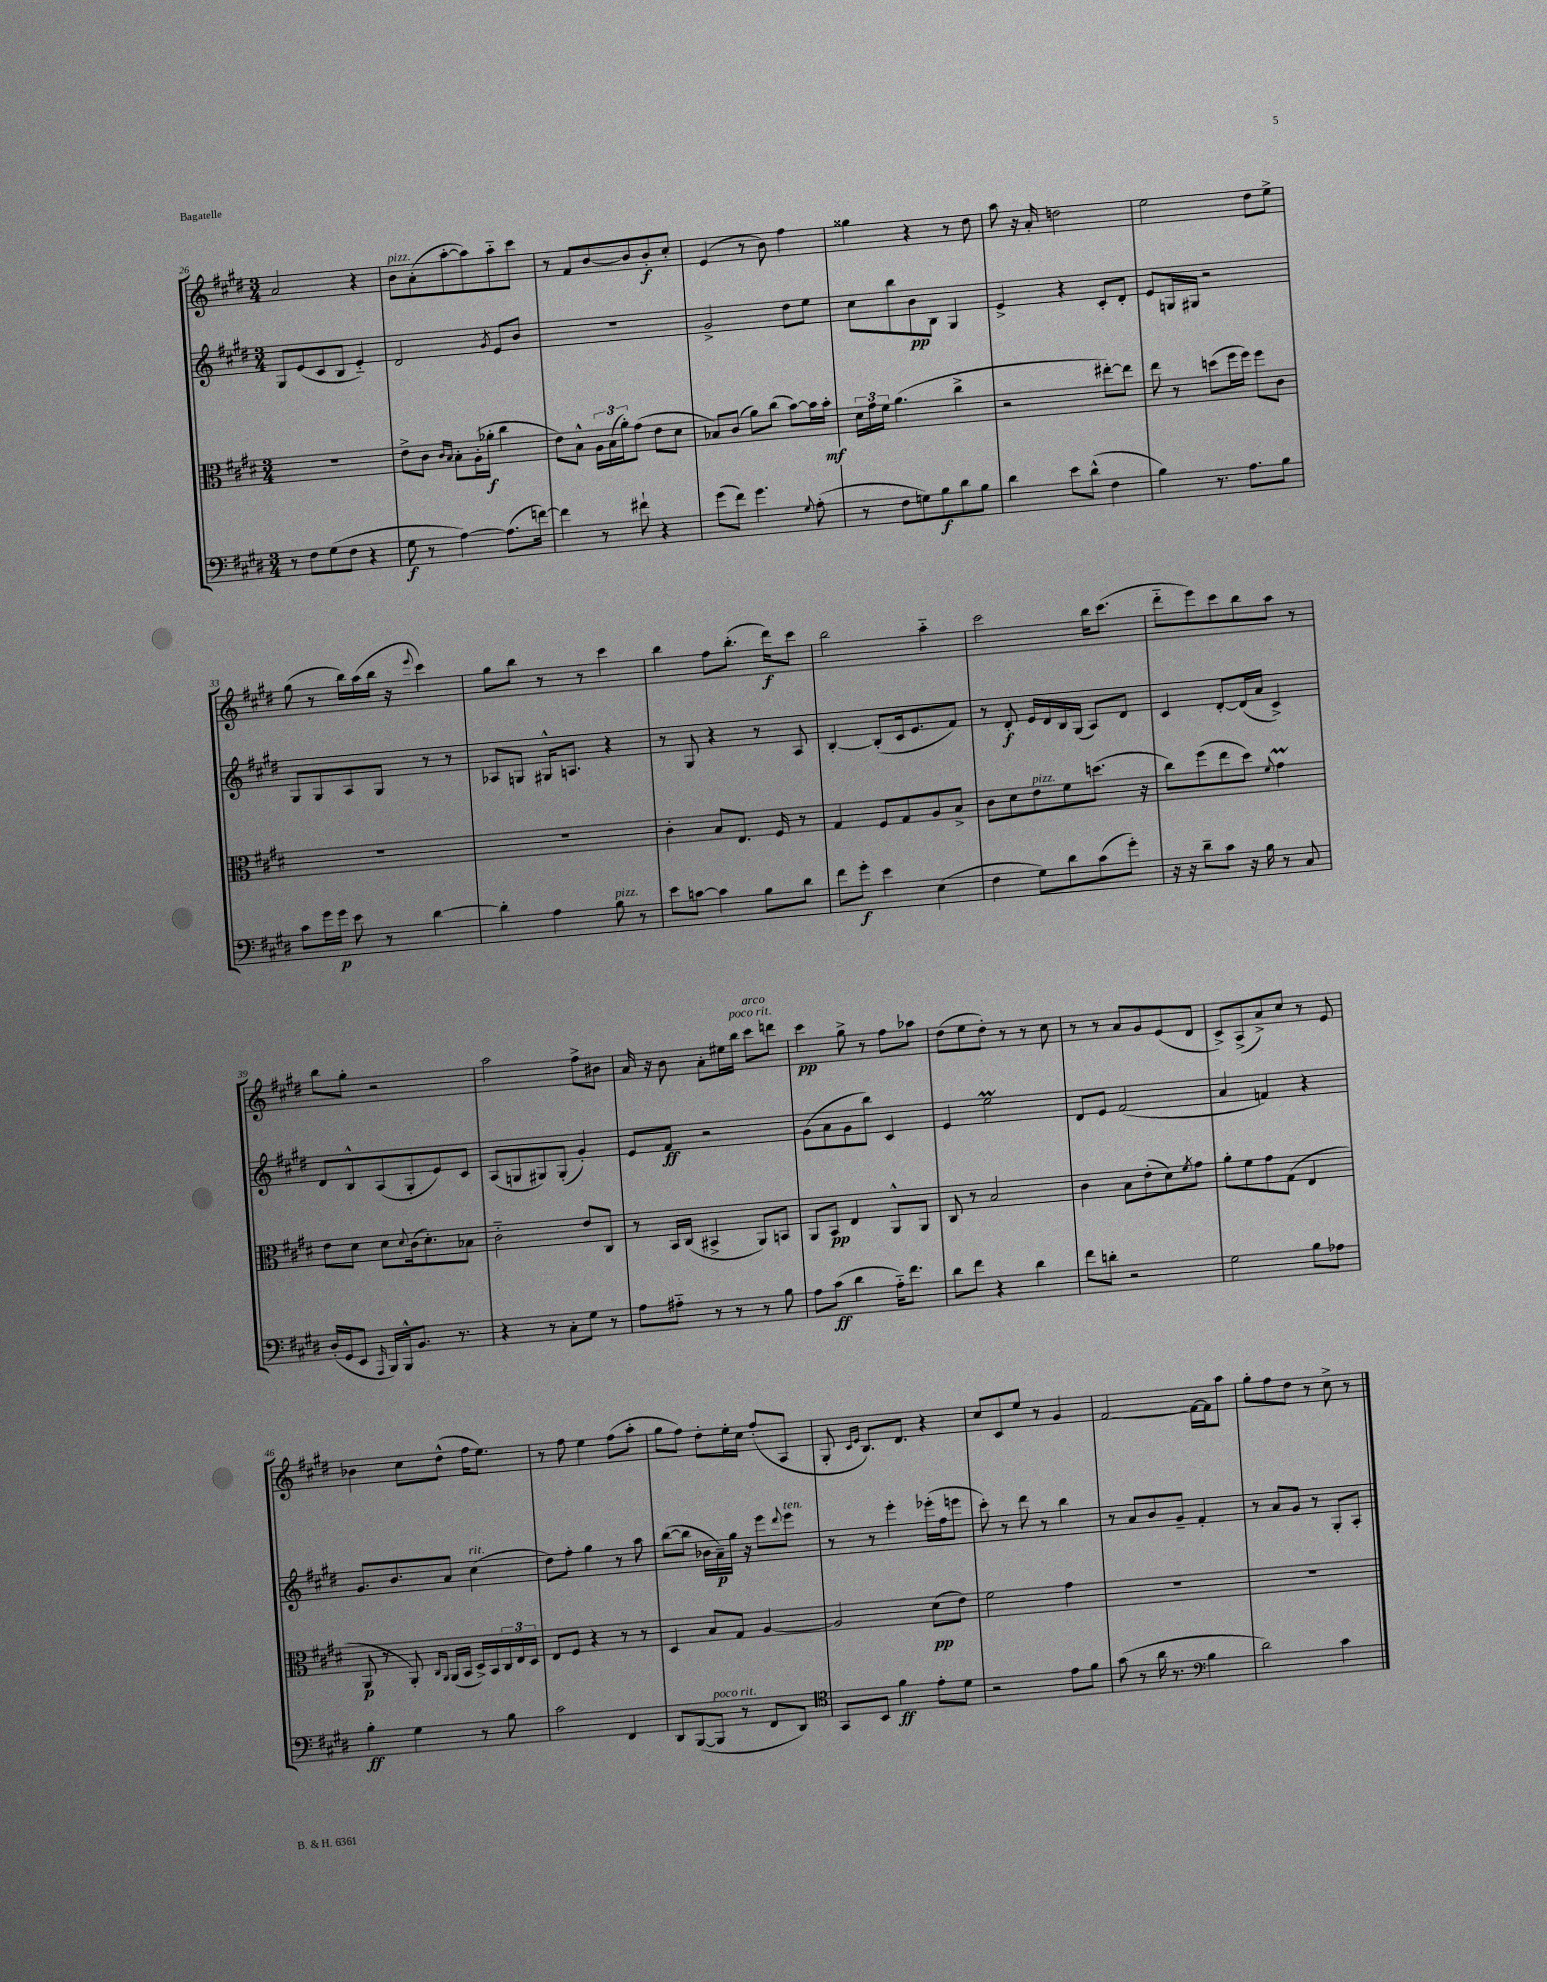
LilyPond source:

<<
\new StaffGroup <<
\new Staff = "s0" {
    \clef treble \key e \major \numericTimeSignature \time 3/4
    a'2 r4 |
    b'8^\markup { \italic "pizz." } a'8-.( a''8~-. a''8) a''8-_ cis'''8 |
    r8 fis'8 b'8~ b'8 b'8-.\f cis''8-. |
    e'4( r8 b'8) fis''4 |
    gisis''4 r4 r8 dis''8 |
    a''8 r16 a'16-. d''2 |
    e''2 dis''8 e''8-> |
    gis''8( r8 b''16) a''16( b''16 r16 \appoggiatura { e'''8 } cis'''4) |
    gis''8 b''8 r8 r8 cis'''4 |
    b''4 fis''8 b''8.-.( dis'''16\f) cis'''8 |
    b''2 a''4-_ |
    cis'''2 b''16 cis'''8.( |
    dis'''8-_ e'''8) cis'''8 b''8 a''8 r8 |
    b''8 gis''8-. r2 |
    a''2 fis''8-> bis'8 |
    a'16 r16 b'8 a'8-. eis''16 b''16^\markup { \italic "poco rit." } cis'''8^\markup { \italic "arco" } d'''8 |
    cis'''4\pp gis''8-> r8 fis''8 aes''8 |
    dis''8( e''8 dis''8-.) r8 r8 cis''8 |
    r8 r8 a'8 gis'8 e'8( dis'8 |
    cis'8->) a8->( a'8->) cis''8 r8 e'8 |
    bes'4 cis''8 dis''8-^( fis''16 e''8.) |
    r8 fis''8 e''4 fis''8( a''8-. |
    gis''8 fis''8) dis''8-. e''16-. cis''16 fis''8-.( a8 |
    gis8-. \grace { cis'16 e'16 } b8.) dis'8. r4 |
    cis''8 cis'8 e''8 r8 gis'4 |
    fis'2~ fis'16~ fis'16 a''8 |
    gis''8-. fis''8 dis''8 r8 cis''8-> r8 \bar "|." |
}
\new Staff = "s1" {
    \clef treble \key e \major \numericTimeSignature \time 3/4
    gis8 e'8( cis'8 b8 e'4-_) |
    dis'2 \acciaccatura { gis'8 } e'8 b'8 |
    R2. |
    gis'2-> dis''8 e''8 |
    cis''8 b''8 b'8\pp b8 gis4 |
    e'4-> r4 cis'8-. dis'8-. |
    e'8 g16 gis16 r2 |
    gis8 gis8 a8 gis8 r8 r8 |
    aes8 g8 gis16-^ a8. r4 |
    r8 gis8 r4 r8 a8 |
    b4~-. b8-.( cis'16 e'8. fis'8) |
    r8 dis'8-.\f e'16 dis'16 b16 gis16( a8) dis'8 |
    cis'4 dis'8~-. dis'16( a'16 cis'4->) |
    dis'8 b8-^ a8( gis8-. e'8) cis'8 |
    a8( g8 gis8) gis8-.( gis'4-.) |
    e'8 fis'8\ff r2 |
    gis'8( a'8 gis'8 b''8) cis'4 |
    e'4 e''2\prall |
    dis'8 e'8 fis'2( |
    a'4 f'4) r4 |
    gis'8. b'8. a'8 cis''4^\markup { \italic "rit." }( |
    dis''8) fis''8-. gis''4 r8 a''8 |
    b''8~( b''8 bes'16 a'16--\p) gis''16 r16 e'''8 \appoggiatura { dis'''8 } e'''8^\markup { \italic "ten." } |
    r8 r8 e'''4-. ees'''16-.( fis''16 e'''8 |
    cis'''8-.) r8 dis'''8 r8 b''4 |
    r8 a'8 b'8 gis'8-- fis'4-. |
    r8 a'8 gis'8 r8 gis8-. a8-. \bar "|." |
}
\new Staff = "s2" {
    \clef alto \key e \major \numericTimeSignature \time 3/4
    R2. |
    e'8-> cis'8 \grace { cis'16 b16 } b8-. a16-.( aes'16-.\f cis''4 |
    e'8) b8-^ \tuplet 3/2 { a16 b16( a'16-.) } gis'8( e'8 dis'8 |
    bes8) cis'8( a'8) cis''8( b'8~) b'16 b'16-.\mf |
    \tuplet 3/2 { dis'16 gis'16 fis'16 } a'4.( cis''4-> |
    r2 eis''8~-.) eis''8 |
    e''8 r8 d''8( fis''16 fis''16) fis''8 cis'8 |
    R2. |
    R2. |
    cis'4-. b8 e8. fis16 r8 |
    gis4 fis8 gis8 a8 b8-> |
    cis'8 dis'8 e'8^\markup { \italic "pizz." } fis'8 d''8.( r16 |
    cis''8) fis''8( e''8 dis''8) \appoggiatura { fis'8 } gis'4\prall |
    e'8 dis'8 dis'8 \appoggiatura { dis'8 } cis'16( dis'8.-.) bes8 |
    cis'2-_ e'8 cis8 |
    r8 b,16 cis16( bis,4-> a,8) b,8 |
    a,8 b,8\pp e4 a,8-^ a,8 |
    cis8 r8 b2 |
    cis'4 b8 e'8-.( dis'8) \acciaccatura { fis'8 } gis'8 |
    a'8-. fis'8 gis'8 gis8( e4 |
    a,8\p r8 a,8-.) \grace { cis16 a,16 } a,16( b,16 dis16->) b,16 \tuplet 3/2 { cis16 e16 dis16 } |
    e8 fis8 r4 r8 r8 |
    dis4 b8 gis8 a4~ |
    a2 dis'8\pp( e'8) |
    fis'2 gis'4 |
    R2. |
    R2. \bar "|." |
}
\new Staff = "s3" {
    \clef bass \key e \major \numericTimeSignature \time 3/4
    r8 fis8 gis8( fis8 r4 |
    gis8\f r8 a4~) a8.( f'16~) |
    f'4 r8 fis'8-! r4 |
    gis'8( fis'8) gis'4. \appoggiatura { gis8 } a8-.( |
    r8 fis8 g8) b8\f dis'8 b8 |
    dis'4 e'8 dis'8-^( fis4 |
    b4) r8. a8. b8 |
    cis'8 gis'16 gis'16\p e'8 r8 dis'4~ |
    dis'4-. a4 b8^\markup { \italic "pizz." } r8 |
    e'8 c'8~ c'4 b8 dis'8 |
    fis'8 gis'8-.\f e'4 e4( |
    fis4 gis8) dis'8 cis'8( gis'8-.) |
    r16 r16 dis'8-- cis'8 r16 b16 r8 cis8 |
    dis16-.( gis,16 e,8 \grace { a,,16 } b,,16) b,,16-^ b,8. r8. |
    r4 r8 cis8-. gis8 r8 |
    a8 ais8-_ r8 r8 r8 b8 |
    a8 cis'8\ff( dis'4 a16-_) fis'8. |
    dis'8 fis'8 r4 dis'4 |
    fis'8 d'8-. r2 |
    gis2 b8 aes8 |
    b4-.\ff gis4 r8 b8 |
    cis'2 fis,4 |
    dis,8 b,,8~( b,,8^\markup { \italic "poco rit." } r8 fis,8 dis,8) |
    \clef tenor gis,8 b,8 fis'4\ff e'8-. dis'8 |
    r2 e'8 fis'8 |
    gis'8( r8 a'16 r8. \clef bass b4 |
    dis'2) cis'4 \bar "|." |
}
>>
>>
\layout { \context { \Score currentBarNumber = #26 } }
